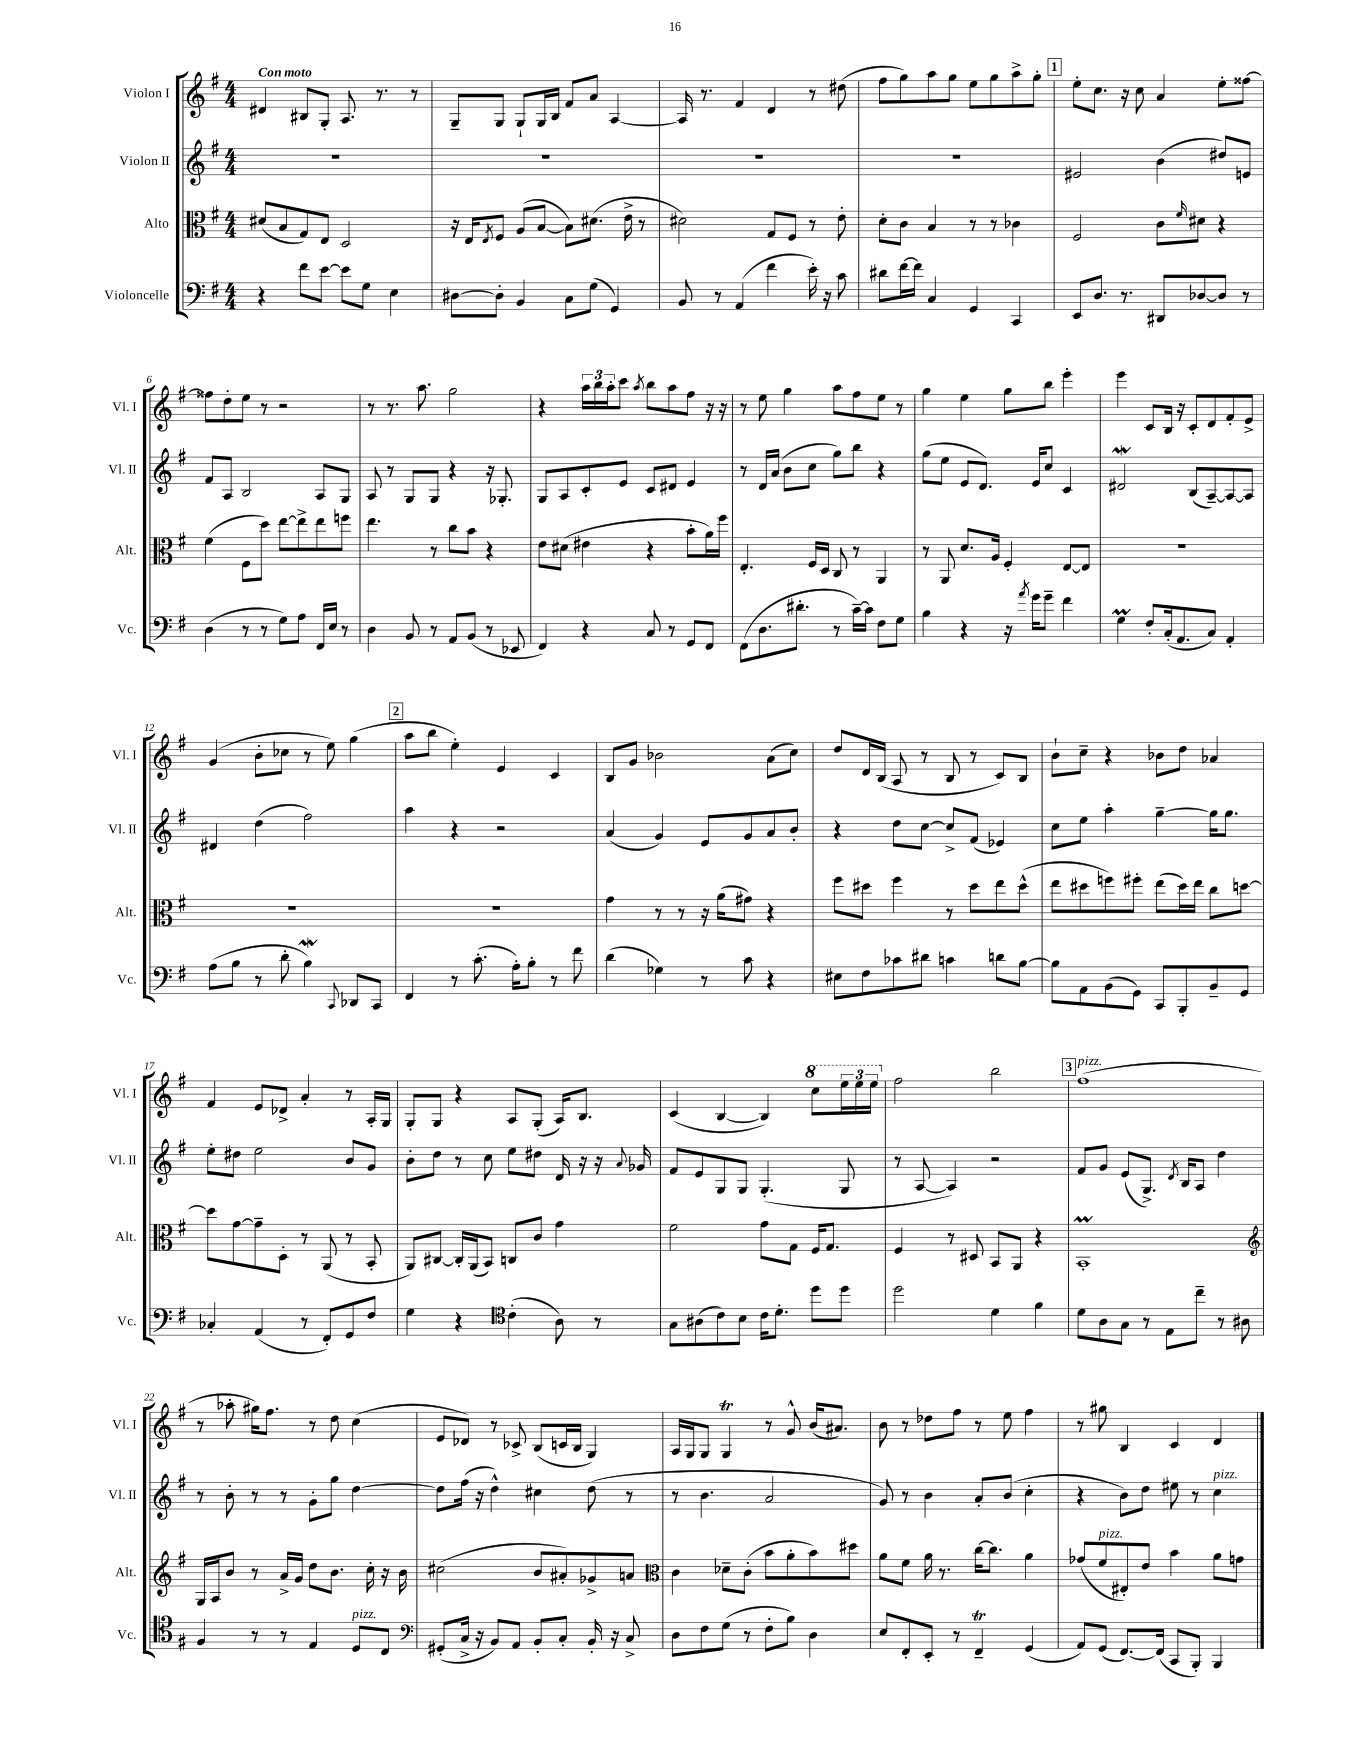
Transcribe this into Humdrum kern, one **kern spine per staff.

**kern	**kern	**kern	**kern
*part4	*part3	*part2	*part1
*staff4	*staff3	*staff2	*staff1
*I"Violoncelle	*I"Alto	*I"Violon II	*I"Violon I
*I'Vc.	*I'Alt.	*I'Vl. II	*I'Vl. I
*clefF4	*clefC3	*clefG2	*clefG2
*k[f#]	*k[f#]	*k[f#]	*k[f#]
*M4/4	*M4/4	*M4/4	*M4/4
=1	=1	=1	=1
!	!	!	!LO:TX:a:B:t=Con moto
4r	(8d#X/L	1r	4d#X/
.	8B/	.	.
8f#\L	8G/)	.	8B#X/L
[8e\J	8E/J	.	8G'/J
8e\L]	2D/	.	8.A/
8G\J	.	.	.
.	.	.	8.r
4E\	.	.	.
.	.	.	8r
=2	=2	=2	=2
[8D#X\L	16r	1r	8G~/L
.	16E/KL	.	.
.	8qE/	.	.
8D#'\J]	8F#/J	.	8G/J
4BB/	(8A/L	.	8G`/L
.	[8B/J	.	16G/L
.	.	.	16B/JJ
8C\L	8B\L])	.	8f#/L
(8G\J	(8.d#X\J	.	8a/J
4GG/)	.	.	[4A/
.	16e^\	.	.
.	8r	.	.
=3	=3	=3	=3
8BB/	2d#X\)	1r	16A/]
.	.	.	8.r
8r	.	.	.
(4AA/	.	.	4f#/
4f#\	8G/L	.	4d/
.	8F#/J	.	.
16e'\)	8r	.	8r
16r	.	.	.
8c\	8e'\	.	(8dd#X\
=4	=4	=4	=4
8d#X\L	8d'\L	1r	8ff#\L
[16f#\L	8c\J	.	8gg\)
16f#\JJ]	.	.	.
4C/	4B/	.	8aa\
.	.	.	8gg\J
4GG/	8r	.	8ee\L
.	8r	.	8gg\
4CC/	4c-X\	.	8aa^\
.	.	.	8gg'\J
!!LO:REH:place=s1:t=1
=5	=5	=5	=5
8EE/L	2F#/	2e#X/	8ee'\L
8.D/J	.	.	8.cc\J
8.r	.	.	16r
.	.	.	8cc\
8DD#X/L	8c\L	(4b\	4a/
.	16qqf#/	.	.
[8D-X/	8d#X\J	.	.
8D-/J]	4r	8dd#X/L)	8ee'\L
8r	.	8en/J	[8ff##X\J
!!LO:LB:g=z
=6	=6	=6	=6
(4D\	(4f#\	8f#/L	8ff##X\L]
.	.	8A/J	8dd'\
8r	8F#\L	2B/	8ee\J
8r	8dd\J)	.	8r
8G\L)	[8ee\L	.	2r
8A\J	8ee^\]	.	.
16FF#/LL	8ee\	8A/L	.
16E/JJ	.	.	.
8r	8ffn\J	8G/J	.
=7	=7	=7	=7
4D\	4.ee\	8A/	8r
.	.	8r	8.r
8BB/	.	8G/L	.
.	.	.	8.aa\
8r	8r	8G/J	.
8AA/L	8cc\L	4r	2gg\
(8BB/J	8b\J	.	.
8r	4r	16r	.
.	.	8.G-X'/	.
8EE-X/	.	.	.
=8	=8	=8	=8
4FF#/)	8e\L	8G/L	4r
.	(8d#X\J	8A/	.
4r	4e#X\	8c'/	24aa\LL
.	.	.	24bb\
.	.	.	24aa'\J
.	.	8e/J	8ccc\J
.	.	.	8qaa/
8C/	4r	8c/L	8bb\L
8r	.	8d#X/J	8aa\
8GG/L	8b'\L	4e/	8ff#\J
8FF#/J	16a\L)	.	16r
.	16ff#\JJ	.	16r
=9	=9	=9	=9
(8FF#\L	4.E'/	8r	8r
8.D\	.	16d/LL	8ee\
.	.	(16a/JJ	.
.	.	8b\L	4gg\
8.d#X'\J	.	.	.
.	16F#/LL	8cc\J	.
.	16D/JJ	.	.
8r	8C/	8gg\L)	8aa\L
[16c~\LL)	8r	8bb\J	8ff#\
16c\JJ]	.	.	.
8F#\L	4AA/	4r	8ee\J
8G\J	.	.	8r
=10	=10	=10	=10
4B\	8r	(8gg\L	4gg\
.	8AA/	8ee\J	.
4r	8.d/L	8e/L	4ee\
.	.	8.d/J)	.
.	16A/Jk	.	.
16r	4F#'/	.	8gg\L
8qa/	.	.	.
16g\KL	.	16e/KL	.
8g~\J	.	8cc/J	8bb\J
4f#\	[8E/L	4c/	4eee'\
.	8E/J]	.	.
=11	=11	=11	=11
4GM\	1r	2d#XW/	4eee\
8F#'/L	.	.	8c/L
(16C'/k	.	.	16B/Jk
8.AA/	.	.	16r
.	.	(8B/L	8c'/L
8C/J)	.	[8A~/)	8d/
4AA'/	.	8A/_	8f#'/
.	.	8A/J]	8e^/J
!!LO:LB:g=z
=12	=12	=12	=12
(8A\L	1r	4d#X/	(4g/
8B\J	.	.	.
8r	.	(4dd\	8b'\L
8d'\	.	.	8cc-X\J
4BW\)	.	2ff#\)	8r
.	.	.	8ee\)
8qqCC/	.	.	.
8DD-X/L	.	.	(4gg\
8CC/J	.	.	.
!!LO:REH:place=s1:t=2
=13	=13	=13	=13
4FF#/	1r	4aa\	8aa\L
.	.	.	8bb\J
8r	.	4r	4ee'\)
(8.c'\	.	.	.
.	.	2r	4e/
16A'\KL)	.	.	.
8B'\J	.	.	.
8r	.	.	4c/
8f#\	.	.	.
=14	=14	=14	=14
(4d\	4g\	(4a/	8B/L
.	.	.	8g/J
4G-X\)	8r	4g/)	2b-X\
.	8r	.	.
8r	16r	8e/L	.
.	(16a\KL	.	.
8c\	8g#X\J)	8g/	.
4r	4r	8a/	(8a\L
.	.	8b'/J	8cc\J)
=15	=15	=15	=15
8E#X\L	8ff#\L	4r	8dd/L
8F#\	8dd#X\J	.	16d/L
.	.	.	(16B/JJ
8c-X\	4ff#\	8dd\L	8A/
8d#X\J	.	[8cc\J	8r
4cn\	8r	8cc^/L]	8B/
.	8dd#\L	(8f#/J	8r
8dn\L	8ee\	4e-X/)	8c/L)
[8B\J	(8dd#^^\J	.	8B/J
=16	=16	=16	=16
8B\L]	8ee\L	8cc\L	8b`\L
8AA\	8dd#X\	8ee\J	8cc~\J
(8BB\	8ffn\)	4aa'\	4r
8GG\J)	8ff#X'\J	.	.
8CC/L	(8ee\L	[4gg~\	8b-X\L
8BBB'/	16dd#\L)	.	8dd\J
.	16ee\JJ	.	.
8BB~/	8cc\L	16gg\KL]	4a-X/
.	.	8.gg\J	.
8GG/J	[8ddn\J	.	.
!!LO:LB:g=z
=17	=17	=17	=17
4C-X'/	8dd\L]	8ee'\L	4f#/
.	[8g\	8dd#X\J	.
(4AA/	8g~\]	2ee\	8e/L
.	8D'\J	.	8d-X^/J
8r	8r	.	4a'/
8FF#'/L)	(8AA/	.	.
8GG/	8r	8b/L	8r
8F#/J	8BB'/	8g/J	16A'/LL
.	.	.	16G/JJ
=18	=18	=18	=18
4G\	8AA/L)	8b'\L	8G'/L
.	[8C#X/J	8dd\J	8G/J
4r	16C#'/LL]	8r	4r
.	(16AA/J	.	.
.	8BB/J)	8cc\	.
*clefC4	*	*	*
(4c'\	8Cn/L	8ee\L	8A/L
.	8c/J	8dd#X\J	(8G'/J
8A\)	4g\	16d/	16A/KL)
.	.	16r	8.B/J
8r	.	16r	.
.	.	8qqa/	.
.	.	16g-X/	.
=19	=19	=19	=19
8G\L	2f#\	8f#/L	(4c/
(8A#X\	.	8e/	.
8c\)	.	8G/	[4B/
8B\J	.	8G/J	.
16c\KL	8g\L	(4.G'/	4B/])
8.d'\J	.	.	.
.	8G\J	.	.
*	*	*	*8va
8dd\L	16F#/KL	.	8ccc\L
.	8.G/J	.	.
8dd\J	.	8G/	24eee\L
.	.	.	24eee\
.	.	.	24eee\JJ
=20	=20	=20	=20
*	*	*	*X8va
2dd\	4F#/	8r	2ff#\
.	.	[8A/	.
.	8r	4A/])	.
.	8D#X/	.	.
4d\	8BB/L	2r	2bb\
.	8AA/J	.	.
4f#\	4r	.	.
!!LO:REH:place=s1:t=3
=21	=21	=21	=21
!	!	!	!LO:TX:a:i:t=pizz.
8d\L	1BBm'	8f#/L	(1ff#
8A\	.	8g/J	.
8G\J	.	(8e/L	.
8r	.	8.G^/J)	.
8E\L	.	.	.
.	.	8qd/	.
.	.	16B/KL	.
8cc~\J	.	8A/J	.
8r	.	4dd\	.
8A#X\	.	.	.
!!LO:LB:g=z
=22	=22	=22	=22
*	*clefG2	*	*
4F#/	16G/LL	8r	8r
.	16A/J	.	.
.	8b/J	8b'\	8aa-X'\
8r	8r	8r	16gg#X\KL)
.	.	.	8.ff#\J
8r	16a^/LL	8r	.
.	16g/JJ	.	.
4E/	8dd\L	8g'\L	8r
.	8.b\J	8gg\J	8dd\
!LO:TX:a:i:t=pizz.	!	!	!
8D/L	.	[4dd\	(4cc\
.	16cc'\	.	.
8C/J	16r	.	.
.	16b\	.	.
=23	=23	=23	=23
*clefF4	*	*	*
(8GG#X'/L	(2cc#X\	8dd\L]	8e/L
16C^/Jk	.	(16ff#\Jk	8d-X/J)
16r	.	16r	.
8BB/L)	.	4dd^^\)	8r
8AA/J	.	.	8c-X^/
8BB'/L	8b/L	4cc#X\	(8B/L
8C'/J	8a#X'/)	.	16cn/L
.	.	.	16B/JJ
16BB'/	8g-X^/	(8dd\	4G/)
16r	.	.	.
8C^/	8an/J	8r	.
=24	=24	=24	=24
*	*clefC3	*	*
8D\L	4c\	8r	16A/LL
.	.	.	16G/J
8F#\	.	4.b\	8G/J
(8G\J	8d-X~\L	.	4GT/
8r	(8c'\J	.	.
8F#'\L	8b\L	2a/	8r
8B\J)	8a'\	.	8g^^/
4D\	8b\)	.	(16b/KL
.	.	.	8.a#X/J)
.	8dd#X\J	.	.
=25	=25	=25	=25
8E/L	8a\L	8g/)	8b\
8FF#'/	8f#\J	8r	8r
8EE'/J	16a\	4b\	8dd-X\L
.	8.r	.	.
8r	.	.	8ff#\J
4FF#t~/	[16cc\KL	8a'/L	8r
.	8.cc\J]	.	.
.	.	(8b/J	8ee\
(4GG/	4a\	4cc'\	4ff#\
=26	=26	=26	=26
8AA/L)	(8g-X/L	4r	8r
!	!LO:TX:a:i:t=pizz.	!	!
(8GG/J	8f#/	.	8gg#X\
[8.FF#/L)	8E#X'/)	8b\L)	4B/
.	8e/J	8dd\J	.
(16FF#/Jk]	.	.	.
8CC/L	4b\	8ee#X\	4c/
8BBB'/J)	.	8r	.
!	!	!LO:TX:a:i:t=pizz.	!
4BBB/	8a\L	4cc\	4d/
.	8gn\J	.	.
==	==	==	==
*-	*-	*-	*-
